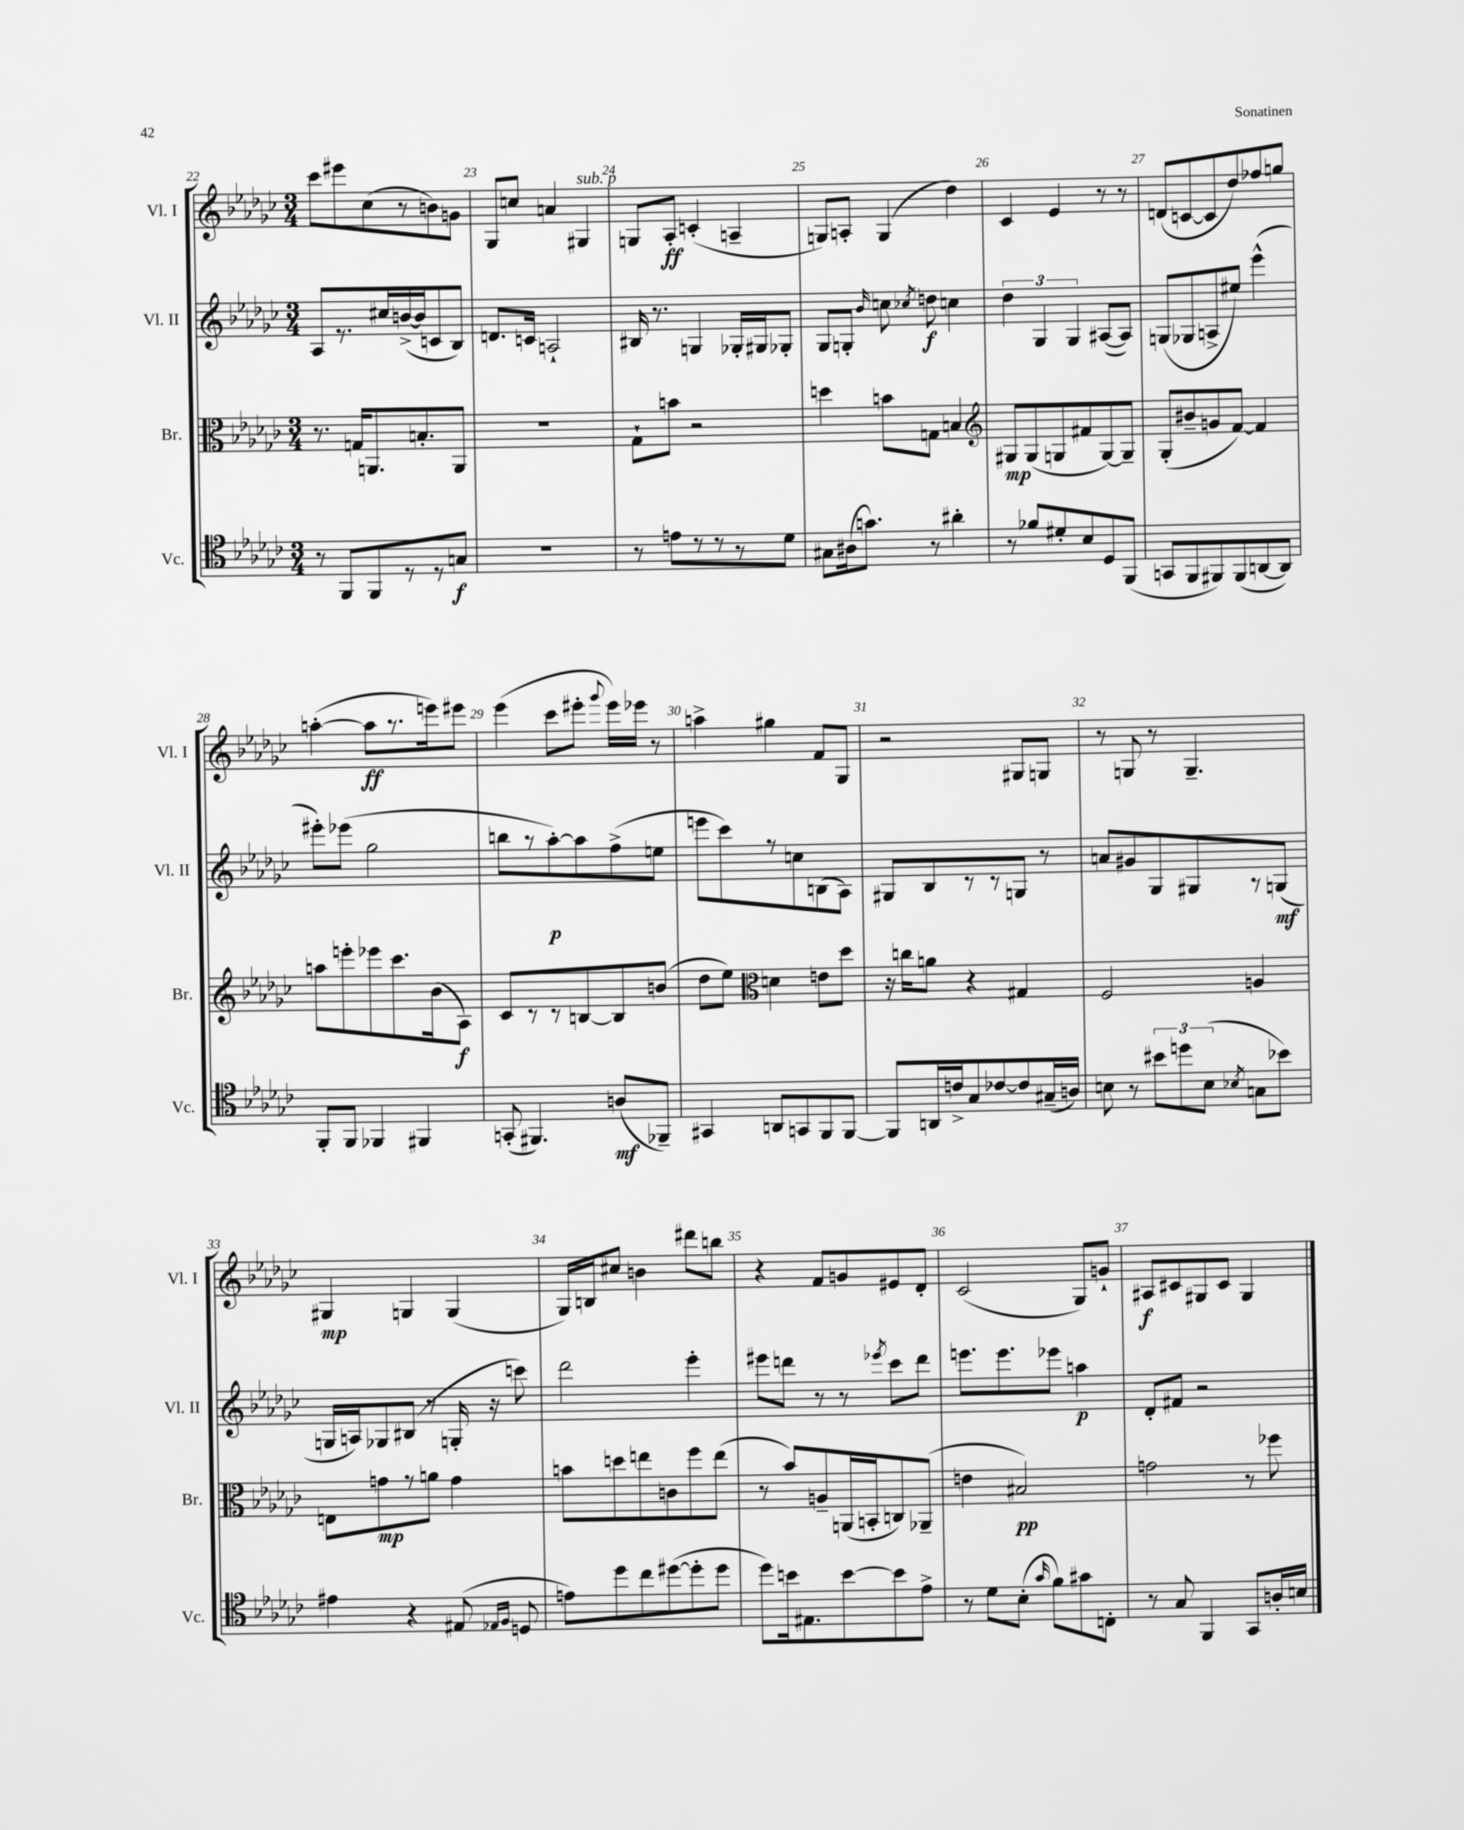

**kern	**dynam	**kern	**dynam	**kern	**dynam	**kern	**dynam
*part4	*part4	*part3	*part3	*part2	*part2	*part1	*part1
*staff4	*staff4	*staff3	*staff3	*staff2	*staff2	*staff1	*staff1
*I"Vc.	*	*I"Br.	*	*I"Vl. II	*	*I"Vl. I	*
*I'Vc.	*	*I'Br.	*	*I'Vl. II	*	*I'Vl. I	*
*clefC4	*	*clefC3	*	*clefG2	*	*clefG2	*
*k[b-e-a-d-g-c-]	*	*k[b-e-a-d-g-c-]	*	*k[b-e-a-d-g-c-]	*	*k[b-e-a-d-g-c-]	*
*M3/4	*	*M3/4	*	*M3/4	*	*M3/4	*
=22	=22	=22	=22	=22	=22	=22	=22
8r	.	8.r	.	8A-/L	.	8ccc-\L	.
8FF/L	.	.	.	8.r	.	8eee#X\	.
.	.	16Gn/KL	.	.	.	.	.
8FF/	.	8.AAn/	.	.	.	(8cc-\	.
.	.	.	.	16cc#X/L	.	.	.
8r	.	.	.	([16bn^/	.	8r	.
.	.	8.Bn'/	.	16b/J]	.	.	.
8r	.	.	.	8cn/	.	8bn\)	.
8Gn/J	f	8AA/J	.	8B-/J)	.	8gn\J	.
=23	=23	=23	=23	=23	=23	=23	=23
2.r	.	2.r	.	8.dn/L	.	8G-/L	.
.	.	.	.	.	.	8ccn/J	.
.	.	.	.	16cn/Jk	.	.	.
.	.	.	.	2An`/	.	4an/	.
!	!	!	!	!	!	!LO:TX:a:i:t=sub. p	!
.	.	.	.	.	.	4G#X/	.
=24	=24	=24	=24	=24	=24	=24	=24
8r	.	8G-`\L	.	16B#X/	.	8Gn/L	.
.	.	.	.	8.r	.	.	.
8en\L	.	8bn\J	.	.	.	8A-'/J	ff
8r	.	2r	.	4Gn/	.	(4cn'/	.
8r	.	.	.	.	.	.	.
8r	.	.	.	16G-X'/LL	.	4An~/	.
.	.	.	.	16G#X/J	.	.	.
8d-\J	.	.	.	8G-X'/J	.	.	.
=25	=25	=25	=25	=25	=25	=25	=25
8G#X\L	.	4ddn\	.	8G-/L	.	8Gn/L)	.
(16A#X\k	.	.	.	8Gn'/J	.	8An'/J	.
8.gn\J)	.	.	.	.	.	.	.
.	.	.	.	16qqb-/	.	.	.
.	.	8bn\L	.	8ccn\	.	(4G/	.
.	.	.	.	8qcc-X/	.	.	.
8r	.	8Gn\J	.	8ddn\	f	.	.
4a#X'\	.	4Bn/	.	4ccn\	.	4dd-\)	.
=26	=26	=26	=26	=26	=26	=26	=26
*	*	*clefG2	*	*	*	*	*
8r	.	8G#X/L	mp	6dd-\	.	4c-/	.
8f-X/L	.	(8G#/	.	.	.	.	.
.	.	.	.	6G-/	.	.	.
8d#X'/	.	8Gn/	.	.	.	4e-/	.
.	.	.	.	6G-/	.	.	.
8B-/	.	8f#X/	.	.	.	.	.
8D-/	.	[8G/)	.	([8A#X/L	.	8r	.
(8FF/J	.	8G~/J]	.	8A#/J])	.	8r	.
=27	=27	=27	=27	=27	=27	=27	=27
8GGn/L	.	(8G-'/L	.	(8Gn/L	.	(8dn/L	.
8FF/	.	8b#X~/	.	8G-X/	.	[8cn/	.
8FF#X/)	.	8gn/	.	8An^/	.	8c/]	.
(8FF#/	.	[8f/J)	.	8ee#X/J)	.	8dd-/)	.
[8AAn/	.	4f/]	.	(4eee-^^\	.	8ff-X/	.
8AA/J])	.	.	.	.	.	8ggn/J	.
!!LO:LB:g=z
=28	=28	=28	=28	=28	=28	=28	=28
8FF'/L	.	8aan\L	.	8eee#X'\L)	.	([4aan'\	.
8FF/J	.	8eeen'\	.	(8eee-X\J	.	.	.
4FF-X/	.	8eee-X\	.	2gg-\	.	8aa\L]	ff
.	.	8.ccc-\	.	.	.	8.r	.
4FF#X/	.	.	.	.	.	.	.
.	.	(16b-\k	.	.	.	16eeen\k)	.
.	.	8A-\J)	f	.	.	8eee#X\J	.
=29	=29	=29	=29	=29	=29	=29	=29
(8GGn'/	.	8c-/L	.	8bbn\L	.	(4eee-\	.
4.FF#X/)	.	8r	.	8r	.	.	.
.	.	8r	.	[8aa-'\)	p	8ccc-\L	.
.	.	[8Bn/	.	8aa-\]	.	8eee#X'\J	.
.	.	.	.	.	.	8qqggg-/	.
(8An/L	mf	8B/]	.	(8ff^\	.	16eee#\LL)	.
.	.	.	.	.	.	16eee-X\JJ	.
8FF-X~/J)	.	(8bn/J	.	8een\J	.	8r	.
=30	=30	=30	=30	=30	=30	=30	=30
4GG#X/	.	8dd-\L	.	8eeen\L	.	4aan^\	.
.	.	8ee-\J)	.	8ccc-\)	.	.	.
*	*	*clefC3	*	*	*	*	*
8AAn/L	.	4dn\	.	8r	.	4gg#X\	.
8GGn/	.	.	.	8ccn\	.	.	.
8FF/	.	8en\L	.	(8Bn\	.	8f/L	.
[8FF/J	.	8dd-\J	.	8A-\J)	.	8G-/J	.
=31	=31	=31	=31	=31	=31	=31	=31
8FF/L]	.	16r	.	8G#X/L	.	2r	.
.	.	16ccn\KL	.	.	.	.	.
16AAn/L	.	8an\J	.	8B-/	.	.	.
16cn^/J	.	.	.	.	.	.	.
8G-/	.	4r	.	8r	.	.	.
[8c-X/	.	.	.	8r	.	.	.
8c-/]	.	4G#X/	.	8Gn/J	.	8G#X/L	.
(16G#X~/L	.	.	.	8r	.	8Gn/J	.
16An/JJ)	.	.	.	.	.	.	.
=32	=32	=32	=32	=32	=32	=32	=32
8Bn\	.	2F/	.	8an/L	.	8r	.
8r	.	.	.	8g#X/	.	8Gn/	.
12b#X\L	.	.	.	8G-/	.	8r	.
12ddn\	.	.	.	.	.	.	.
.	.	.	.	8G#X/	.	4.G~/	.
(12B\J	.	.	.	.	.	.	.
8qB-X/	.	.	.	.	.	.	.
8Gn\L	.	4An/	.	8r	.	.	.
8b-X\J)	.	.	.	(8Gn/J	mf	.	.
!!LO:LB:g=z
=33	=33	=33	=33	=33	=33	=33	=33
4e#X\	.	8En\L	.	16Gn/LL	.	4G#X/	mp
.	.	.	.	16An/J)	.	.	.
.	.	8gn\	mp	8G-X/	.	.	.
4r	.	8r	.	(8B#X/J	.	4Gn/	.
.	.	8an\J	.	8r	.	.	.
(8E#X/	.	4g\	.	16Gn'/	.	(4G/	.
.	.	.	.	16r	.	.	.
16qqE-X/LL	.	.	.	.	.	.	.
16qqF/JJ	.	.	.	.	.	.	.
8Dn/	.	.	.	8cccn\)	.	.	.
=34	=34	=34	=34	=34	=34	=34	=34
8en\L)	.	8bn\L	.	2ddd-\	.	16G-/LL)	.
.	.	.	.	.	.	16Bn/J	.
8dd-\	.	8ddn\	.	.	.	8cc#X/J	.
8cc-\	.	8een\	.	.	.	4bn\	.
([8dd#X\	.	8cn\	.	.	.	.	.
8dd#'\]	.	8ff\	.	4eee-'\	.	8ddd#X\L	.
8dd#\J	.	(8ee\J	.	.	.	8bbn\J	.
=35	=35	=35	=35	=35	=35	=35	=35
8dd-\L)	.	8r	.	8eee#X\L	.	4r	.
16bn\k	.	8b-/L)	.	8dddn\J	.	.	.
8.E#X\	.	.	.	.	.	.	.
.	.	8An~/	.	8r	.	8f/L	.
[8b\	.	(16AAn/L	.	8r	.	8gn/	.
.	.	16BBn'/J	.	.	.	.	.
.	.	.	.	8qeee-X/	.	.	.
8b\]	.	8Cn/)	.	8ccc-\L	.	8e#X/	.
8e-^\J	.	(8AA-X~/J	.	8ddd\J	.	8d-'/J	.
=36	=36	=36	=36	=36	=36	=36	=36
8r	.	4en\	.	8.eeen\L	.	(2c-/	.
8d-\L	.	.	.	.	.	.	.
.	.	.	.	8.eee\	.	.	.
(8B-'\J	.	2B#X/)	pp	.	.	.	.
16qqg-/	.	.	.	.	.	.	.
8f\L)	.	.	.	8eee-X\J	.	.	.
8g#X\	.	.	.	4aan\	p	8G-/L)	.
8Cn'\J	.	.	.	.	.	8gn`/J	.
=37	=37	=37	=37	=37	=37	=37	=37
8r	.	2gn\	.	8d-'/L	.	8A#X/L	f
8G-/	.	.	.	8f#X/J	.	8c#X/	.
4FF/	.	.	.	2r	.	8G#X/	.
.	.	.	.	.	.	8c#/J	.
8GG-/L	.	8r	.	.	.	4G#/	.
16An'/L	.	8ff-X\	.	.	.	.	.
16Bn/JJ	.	.	.	.	.	.	.
==	==	==	==	==	==	==	==
*-	*-	*-	*-	*-	*-	*-	*-
